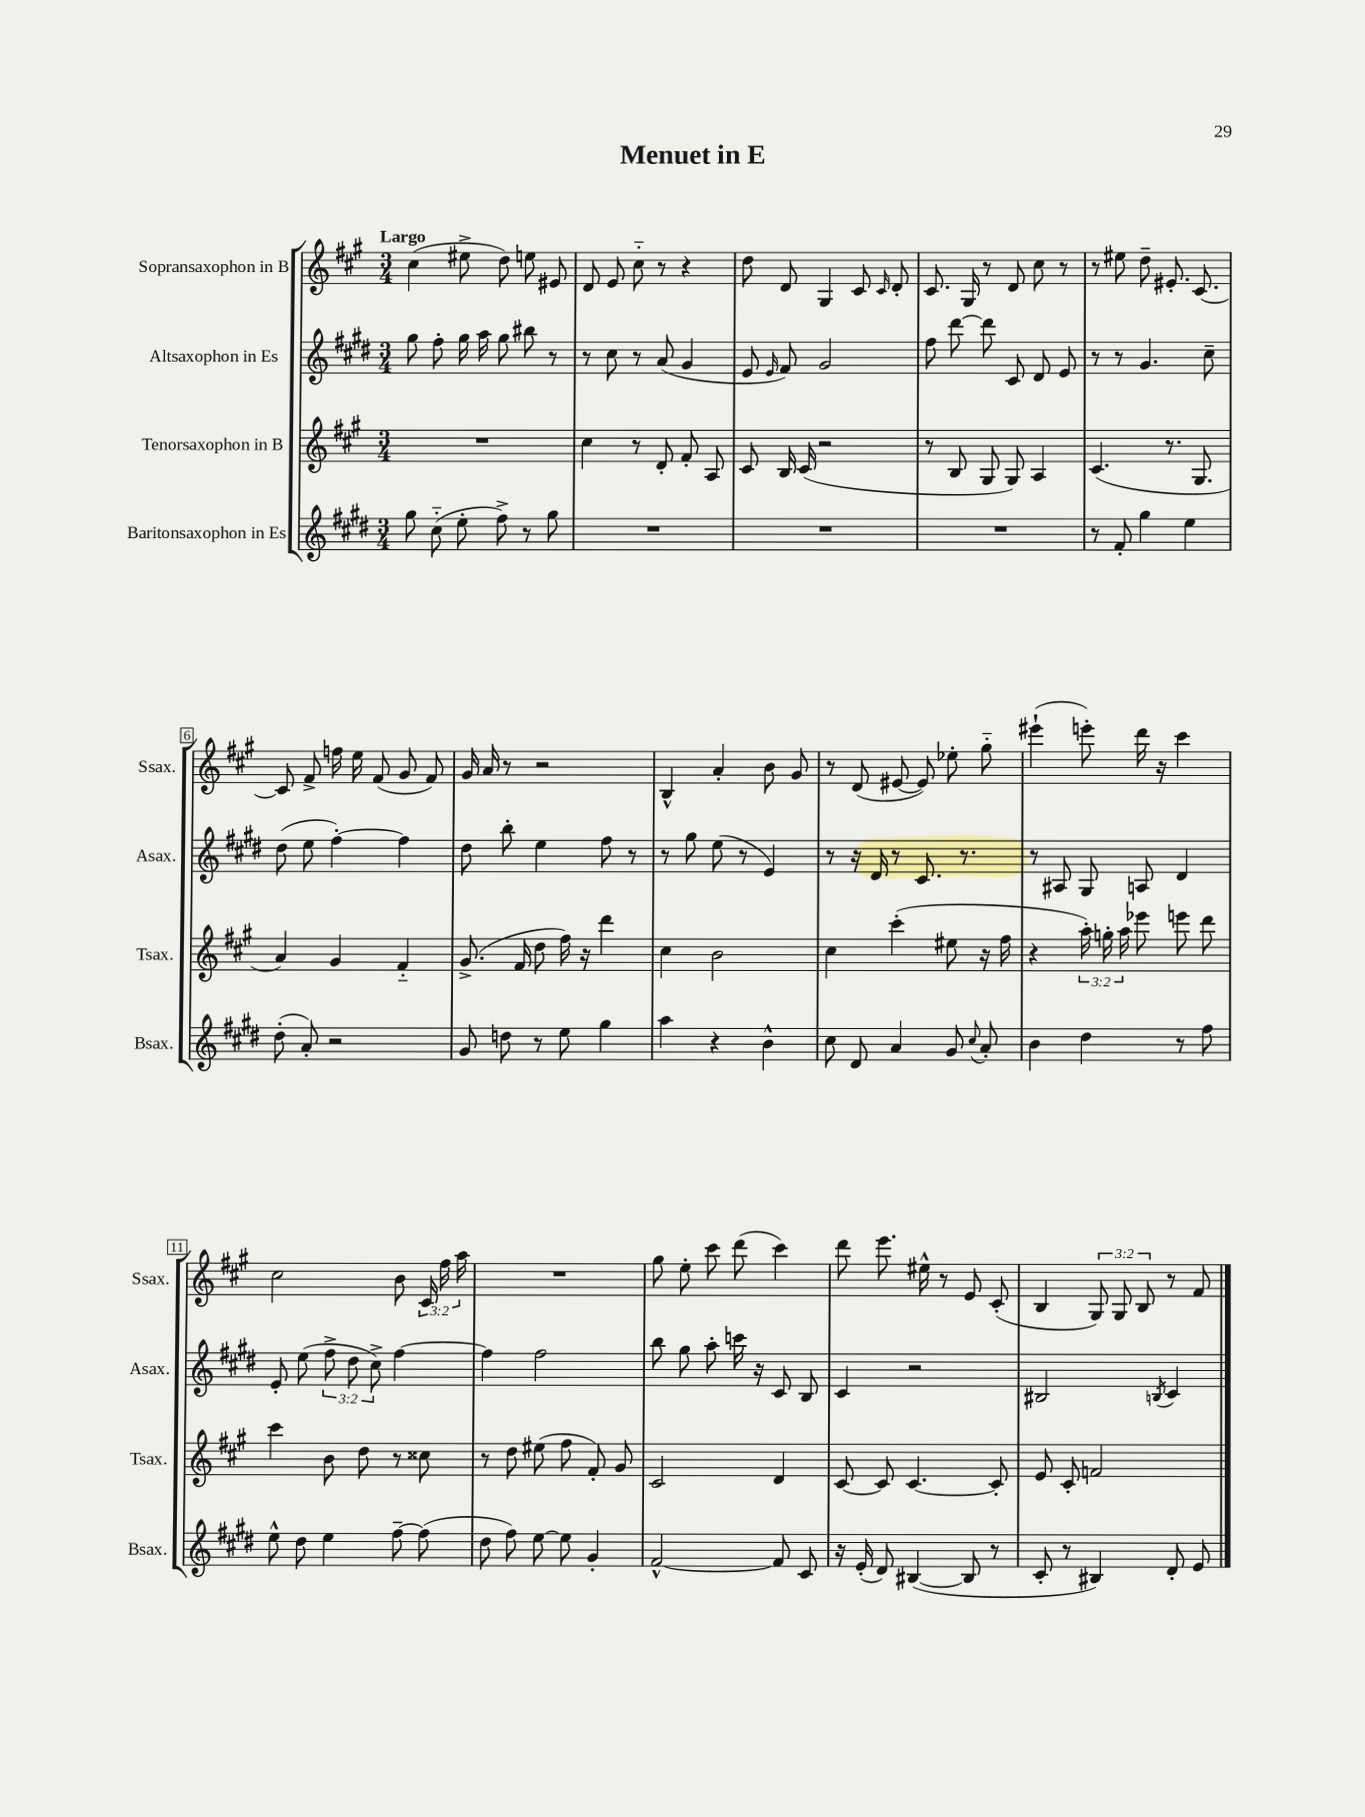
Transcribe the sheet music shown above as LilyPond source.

\header { title = "Menuet in E" }
<<
\new StaffGroup <<
\new Staff = "s0" \with { instrumentName = "Sopransaxophon in B" shortInstrumentName = "Ssax." } {
    \clef treble \key a \major \numericTimeSignature \time 3/4 \override Staff.TupletNumber.text = #tuplet-number::calc-fraction-text \tempo "Largo"
    \autoBeamOff cis''4( eis''8-> d''8) e''8 eis'8 |
    d'8 e'8 cis''8-_ r8 r4 |
    d''8 d'8 gis4 cis'8 \grace { cis'16 } d'8-. |
    cis'8. gis16 r8 d'8 cis''8 r8 |
    r8 eis''8 d''8-- eis'8.-. cis'8.~ |
    cis'8 fis'8-> f''16 e''16 fis'8( gis'8 fis'8) |
    gis'16 a'16 r8 r2 |
    b4-^ a'4-. b'8 gis'8 |
    r8 d'8( eis'8~ eis'8) ees''8-. gis''8-_ |
    eis'''4-!( e'''8-.) d'''16 r16 cis'''4 |
    cis''2 b'8 \tuplet 3/2 { cis'16 fis''16 a''16 } |
    R2. |
    gis''8 e''8-. cis'''8 d'''8( cis'''4) |
    d'''8 e'''8. eis''16-^ r8 e'8 cis'8-.( |
    b4 \tuplet 3/2 { gis8) gis8 b8 } r8 fis'8 \bar "|." |
}
\new Staff = "s1" \with { instrumentName = "Altsaxophon in Es" shortInstrumentName = "Asax." } {
    \clef treble \key e \major \numericTimeSignature \time 3/4 \override Staff.TupletNumber.text = #tuplet-number::calc-fraction-text
    \autoBeamOff gis''8 fis''8-. gis''16 a''16 gis''8 bis''8 r8 |
    r8 cis''8 r8 a'8( gis'4 |
    e'8 \grace { e'16 } fis'8) gis'2 |
    fis''8 dis'''8~ dis'''8 cis'8 dis'8 e'8 |
    r8 r8 gis'4. cis''8-- |
    dis''8( e''8 fis''4~-.) fis''4 |
    dis''8 b''8-. e''4 fis''8 r8 |
    r8 gis''8 e''8( r8 e'4) |
    r8 r16 dis'16 r8 cis'8. r8. |
    r8 ais8 gis8 a8 dis'4 |
    e'8-. e''8( \tuplet 3/2 { fis''8-> dis''8 cis''8->) } fis''4~ |
    fis''4 fis''2 |
    b''8 gis''8 a''8-. c'''16 r16 cis'8 b8 |
    cis'4 r2 |
    bis2 \acciaccatura { b8 } cis'4 \bar "|." |
}
\new Staff = "s2" \with { instrumentName = "Tenorsaxophon in B" shortInstrumentName = "Tsax." } {
    \clef treble \key a \major \numericTimeSignature \time 3/4 \override Staff.TupletNumber.text = #tuplet-number::calc-fraction-text
    \autoBeamOff R2. |
    cis''4 r8 d'8-. fis'8-. a8 |
    cis'8 b16 cis'16( r2 |
    r8 b8 gis8 gis8) a4 |
    cis'4.( r8. gis8. |
    a'4) gis'4 fis'4-_ |
    gis'8.->( fis'16 d''8 fis''16) r16 d'''4 |
    cis''4 b'2 |
    cis''4 cis'''4-.( eis''8 r16 fis''16 |
    r4 \tuplet 3/2 { a''16-.) g''16-. a''16 } ees'''8 e'''8 d'''8 |
    cis'''4 b'8 d''8 r8 cisis''8 |
    r8 d''8 eis''8( fis''8 fis'8-.) gis'8 |
    cis'2 d'4 |
    cis'8~ cis'8 cis'4.~ cis'8-. |
    e'8 cis'8-. f'2 \bar "|." |
}
\new Staff = "s3" \with { instrumentName = "Baritonsaxophon in Es" shortInstrumentName = "Bsax." } {
    \clef treble \key e \major \numericTimeSignature \time 3/4
    \autoBeamOff gis''8 cis''8-_( e''8-. fis''8->) r8 gis''8 |
    R2. |
    R2. |
    R2. |
    r8 fis'8-. gis''4 e''4 |
    dis''8-.( a'8-.) r2 |
    gis'8 d''8 r8 e''8 gis''4 |
    a''4 r4 b'4-^ |
    cis''8 dis'8 a'4 gis'8 \appoggiatura { cis''8 } a'8-. |
    b'4 dis''4 r8 fis''8 |
    e''8-^ dis''8 e''4 fis''8~-- fis''8( |
    dis''8 fis''8) e''8~ e''8 gis'4-. |
    fis'2~-^ fis'8 cis'8 |
    r16 e'16-.( dis'8) bis4~( bis8 r8 |
    cis'8-. r8 bis4) dis'8-. e'8 \bar "|." |
}
>>
>>
\layout { \context { \Score \override BarNumber.stencil = #(make-stencil-boxer 0.1 0.3 ly:text-interface::print) } }
